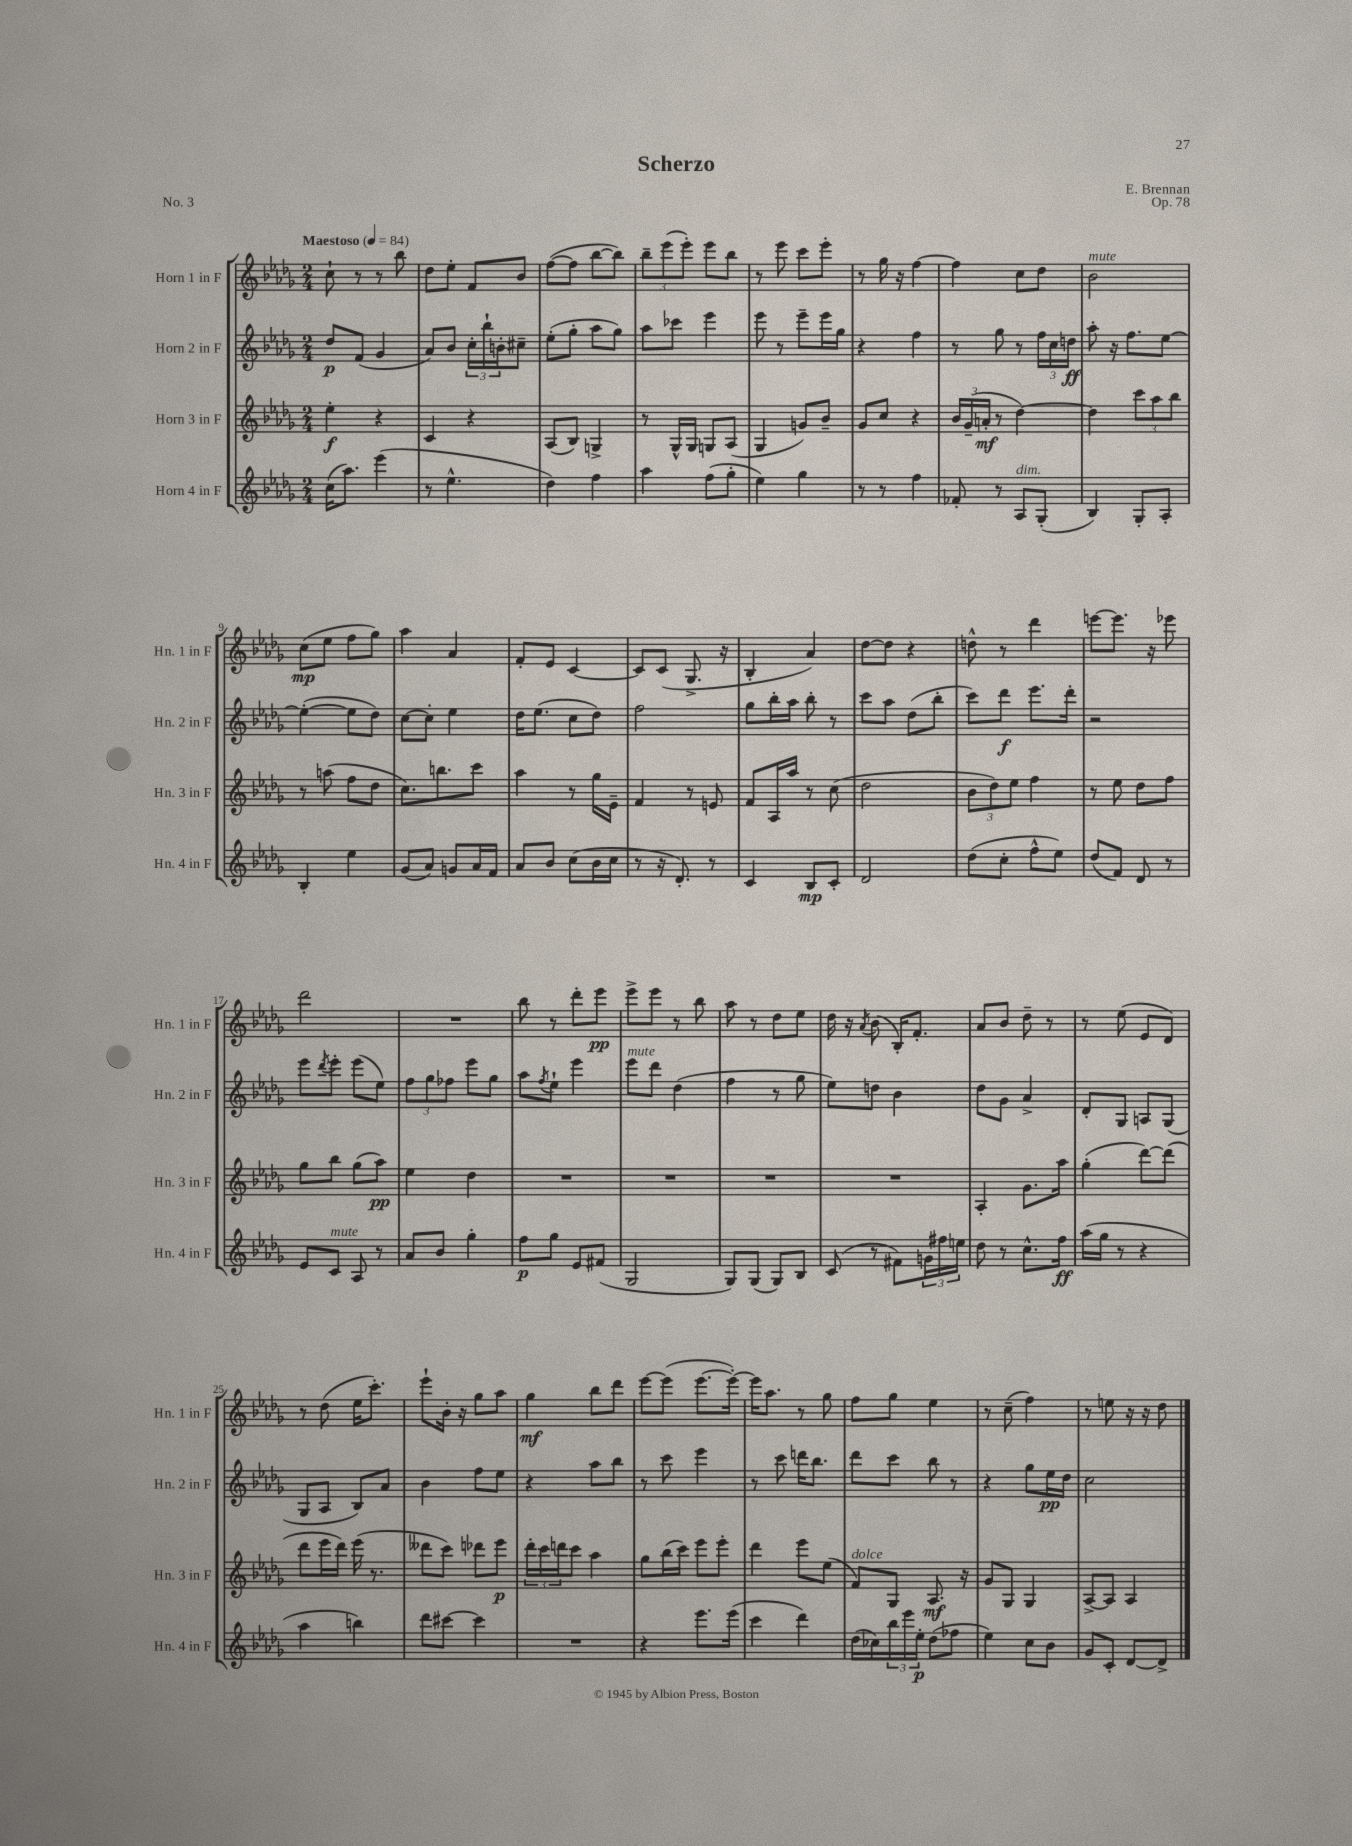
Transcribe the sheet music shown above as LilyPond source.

\header { title = "Scherzo" composer = "E. Brennan" opus = "Op. 78" piece = "No. 3" }
<<
\new StaffGroup <<
\new Staff = "s0" \with { instrumentName = "Horn 1 in F" shortInstrumentName = "Hn. 1 in F" } {
    \clef treble \key des \major \numericTimeSignature \time 2/4 \tempo "Maestoso" 4 = 84
    c''8-! r8 r8 bes''8 |
    des''8 ees''8-. f'8 bes'8 |
    f''8~( f''8 bes''8~ bes''8) |
    \tuplet 3/2 { bes''8-- ees'''8( ees'''8-.) } ees'''8 bes''8 |
    r8 ees'''8 c'''8 ees'''8-. |
    r8 ges''16 r16 f''4~ |
    f''4 c''8 des''8 |
    bes'2^\markup { \italic "mute" } |
    c''8\mp( ees''8 f''8 ges''8) |
    aes''4 aes'4 |
    f'8-. ees'8 c'4~ |
    c'8 c'8( ges8.-> r16 |
    bes4-. aes'4) |
    des''8~ des''8 r4 |
    d''8-^ r8 des'''4 |
    e'''8~ e'''8. r16 ees'''8 |
    des'''2 |
    R2 |
    bes''8 r8 des'''8-. ees'''8\pp |
    ees'''8-> ees'''8 r8 bes''8 |
    aes''8 r8 des''8 ees''8 |
    des''16 r16 \acciaccatura { aes'8 } bes'8( bes16-.) f'8.-. |
    aes'8 bes'8 des''8-- r8 |
    r8 ees''8( ees'8 des'8) |
    r8 des''8( ees''16 c'''8.-.) |
    ees'''8-! bes'16-. r16 ges''8 aes''8 |
    ges''4\mf bes''8 des'''8 |
    ees'''8~ ees'''8( ees'''8.~ ees'''16~-.) |
    ees'''16 aes''8. r8 ges''8 |
    f''8 ges''8 ees''4 |
    r8 c''8--( f''4) |
    r8 e''8 r16 r16 des''8 \bar "|." |
}
\new Staff = "s1" \with { instrumentName = "Horn 2 in F" shortInstrumentName = "Hn. 2 in F" } {
    \clef treble \key des \major \numericTimeSignature \time 2/4
    des''8\p f'8( ges'4 |
    aes'8) bes'8 \tuplet 3/2 { c''16-. bes''16-! b'16-. } cis''8-- |
    ees''8-.( ges''8-. aes''8 ges''8) |
    aes''8 ces'''8 ees'''4 |
    ees'''8 r8 ees'''8-- ees'''16 ges''16 |
    r4 f''4 |
    r8 ges''8 r8 \tuplet 3/2 { f''16 c''16 d''16\ff } |
    aes''8-. r16 f''8. ees''8~ |
    ees''4~-.( ees''8 des''8) |
    c''8~ c''8-. ees''4 |
    des''16 ees''8.( c''8 des''8) |
    f''2 |
    ges''8 bes''16-. aes''16 bes''8-. r8 |
    c'''8 aes''8 des''8( bes''8-. |
    c'''8) des'''8\f ees'''8. des'''16-. |
    r2 |
    ees'''8 \acciaccatura { des'''8 } ees'''8-. ees'''8( ees''8) |
    \tuplet 3/2 { f''8 ges''8 fes''8 } ees'''8 ges''8 |
    aes''8 \acciaccatura { f''8 } ees''8-! ees'''4 |
    ees'''8^\markup { \italic "mute" } des'''8 des''4( |
    f''4 r8 ges''8 |
    ees''8) d''8 bes'4 |
    des''8 ges'8 aes'4-> |
    des'8-. ges8 a8 ges8( |
    ges8 aes8 bes8) aes'8 |
    bes'4 f''8 ees''8 |
    r4 aes''8 bes''8 |
    r8 c'''8 ees'''4 |
    r8 c'''8 d'''16 bes''8. |
    des'''8 c'''8 bes''8 r8 |
    r4 ges''8 ees''16\pp des''16 |
    c''2 \bar "|." |
}
\new Staff = "s2" \with { instrumentName = "Horn 3 in F" shortInstrumentName = "Hn. 3 in F" } {
    \clef treble \key des \major \numericTimeSignature \time 2/4
    ees''4-.\f r4 |
    c'4 r4 |
    aes8( bes8) g4-> |
    r8 ges16-^ ges16 g8 aes8( |
    ges4 g'8) bes'8-- |
    ges'8 c''8 r4 |
    \tuplet 3/2 { bes'16 ges'16--( a'16-.\mf } r8 des''4~) |
    des''4 \tuplet 3/2 { c'''8 aes''8 bes''8 } |
    r8 a''8( f''8 des''8 |
    c''8.) b''8. c'''8 |
    aes''4 r8 ges''16 ees'16-- |
    f'4 r8 e'8 |
    f'8 aes16 aes''16 r8 c''8( |
    des''2 |
    \tuplet 3/2 { bes'8 des''8) ees''8 } f''4 |
    r8 ees''8 des''8 f''8 |
    ges''8 bes''8 ges''8( aes''8\pp) |
    ees''4 des''4 |
    R2 |
    R2 |
    R2 |
    R2 |
    aes4-. ges'8. aes''16 |
    ges''4-.( des'''8~) des'''8( |
    des'''8 ees'''16 des'''16) ees'''16( r8. |
    deses'''8 c'''8) des'''8 ees'''8\p |
    \tuplet 3/2 { des'''16-. c'''16 d'''16 } c'''8 aes''4 |
    ges''8 bes''16( c'''16) ees'''8 ees'''8-. |
    des'''4 ees'''8 ees''8( |
    f'8^\markup { \italic "dolce" }) ges8 aes8.\mf r16 |
    ges'8 ges8 ges4 |
    aes8~-> aes8 aes4 \bar "|." |
}
\new Staff = "s3" \with { instrumentName = "Horn 4 in F" shortInstrumentName = "Hn. 4 in F" } {
    \clef treble \key des \major \numericTimeSignature \time 2/4
    c''16( aes''8.) ees'''4( |
    r8 ees''4.-^ |
    des''4) f''4 |
    aes''4 f''8( ges''8-. |
    ees''4) ges''4 |
    r8 r8 f''4 |
    fes'8-. r8 aes8^\markup { \italic "dim." } ges8-.( |
    bes4) ges8-. aes8-. |
    bes4-. ees''4 |
    ges'8( aes'8) g'8 aes'16 f'16 |
    aes'8 bes'8 c''8( bes'16 c''16 |
    r8 r16 des'8.-.) r8 |
    c'4 bes8\mp c'8-. |
    des'2 |
    des''8( c''8-. f''8-^ ees''8) |
    des''8( f'8) des'8 r8 |
    ees'8 c'8^\markup { \italic "mute" } aes8 r8 |
    aes'8 bes'8 ges''4-. |
    f''8\p ges''8 ees'8 fis'8( |
    ges2 |
    ges8) ges8( ges8) bes8 |
    c'8( r8 fis'8) \tuplet 3/2 { g'16 fis''16 e''16 } |
    des''8 r8 c''8.-^ f''16\ff |
    aes''16( ges''16 r8 r4 |
    aes''4 b''4) |
    des'''8 cis'''8~ cis'''4 |
    R2 |
    r4 ees'''8. ees'''16( |
    c'''4 des'''4) |
    des''16( ces''16) \tuplet 3/2 { bes''16 ees'''16 ees''16-.\p } des''8( fes''8 |
    ees''4) c''8 bes'8 |
    ges'8 c'8-. des'8~ des'8-> \bar "|." |
}
>>
>>
